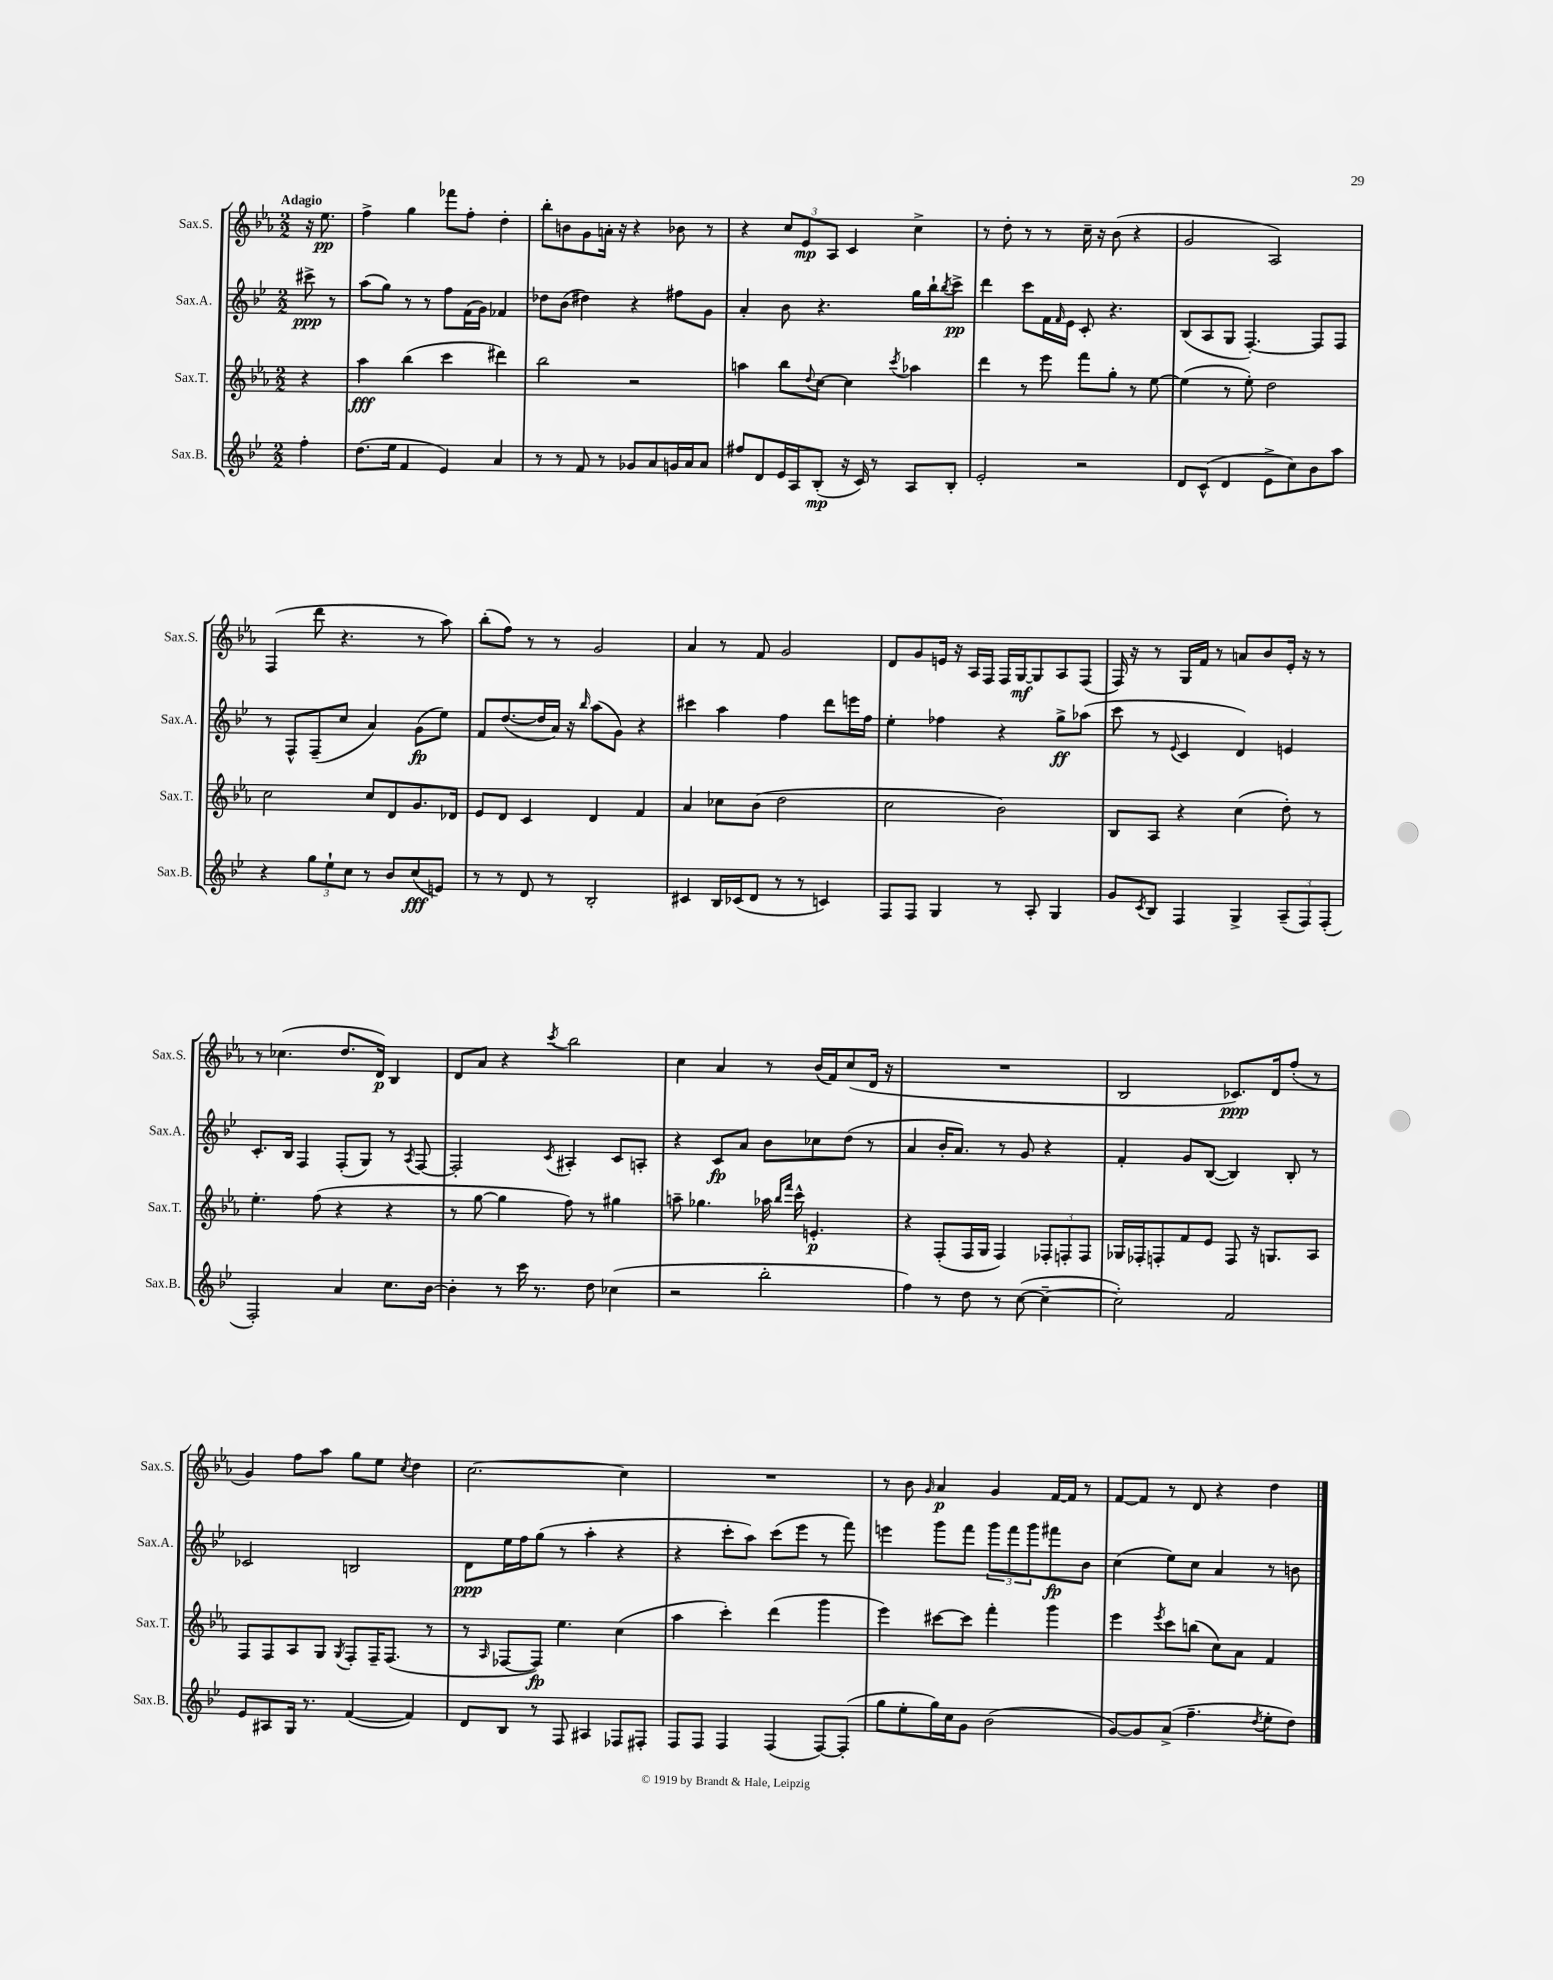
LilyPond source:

<<
\new StaffGroup <<
\new Staff = "s0" \with { instrumentName = "Sax.S." shortInstrumentName = "Sax.S." } {
    \clef treble \key ees \major \numericTimeSignature \time 2/2 \partial 4 \tempo "Adagio"
    r16 ees''8.\pp |
    f''4-> g''4 fes'''8 f''8-. d''4-. |
    bes''8-. b'8 g'8 a'16-. r16 r4 bes'8 r8 |
    r4 \tuplet 3/2 { c''8 ees'8\mp aes8 } c'4 c''4-> |
    r8 d''8-. r8 r8 c''16-- r16 bes'8( r4 |
    g'2 aes2) |
    f4( d'''8 r4. r8 aes''8) |
    bes''8-.( f''8) r8 r8 g'2 |
    aes'4 r8 f'8 g'2 |
    d'8 g'8 e'16 r16 aes16 f16 f16 g16~\mf g8 aes8 f8( |
    f16) r16 r8 g16 f'16 r8 a'8 bes'8 ees'16-. r16 r8 |
    r8 ces''4.( d''8. d'16\p) bes4 |
    d'8 aes'8 r4 \acciaccatura { c'''8 } bes''2 |
    c''4 aes'4 r8 bes'16( f'16) c''8( d'16 r16 |
    R1 |
    bes2 ces'8.\ppp) d'16 f''8-.( r8 |
    g'4) f''8 aes''8 g''8 ees''8 \acciaccatura { c''8 } d''4 |
    c''2.~ c''4 |
    R1 |
    r8 bes'8 \grace { g'16 } aes'4\p g'4 f'16~ f'16 r8 |
    f'8~ f'8 r8 d'8 r4 d''4 \bar "|." |
}
\new Staff = "s1" \with { instrumentName = "Sax.A." shortInstrumentName = "Sax.A." } {
    \clef treble \key bes \major \numericTimeSignature \time 2/2 \partial 4
    cis'''8->\ppp r8 |
    a''8( g''8) r8 r8 f''8 f'16( g'16) fes'4 |
    des''8 bes'8( dis''4) r4 fis''8 g'8 |
    a'4-. bes'8 r4. g''16 bes''16-! \acciaccatura { bes''8 } c'''8->\pp |
    d'''4 c'''8 f'16 \grace { f'16 } ees'16 c'8-. r4. |
    bes8( a8 g8 f4.~-.) f8 f8 |
    r8 f8-^ f8--( c''8 a'4) g'8\fp( ees''8) |
    f'8 d''8.~( d''16 a'16) r16 \grace { bes''16 } a''8( g'8) r4 |
    cis'''4 a''4 f''4 d'''8 e'''16 f''16 |
    ees''4-. fes''4 r4 g''8->\ff aes''8( |
    c'''8 r8 \appoggiatura { ees'8 } c'4 d'4) e'4 |
    c'8.-. bes16 f4 f8-.( g8) r8 \acciaccatura { a8 } f8~ |
    f2-. \acciaccatura { c'8 } ais4-. c'8 a8-. |
    r4 c'8\fp a'8 bes'8 ces''8 d''8( r8 |
    a'4 bes'16-. a'8.) r8 g'8 r4 |
    f'4-. g'8 bes8~( bes4) bes8-. r8 |
    ces'2 b2 |
    d'8\ppp ees''16 f''16 g''8( r8 a''4-. r4 |
    r4 c'''8-. a''8) c'''8( ees'''8 r8 f'''8) |
    e'''4 g'''8 f'''8 \tuplet 3/2 { g'''8 f'''8 g'''8 } fis'''8\fp bes'8 |
    c''4( ees''8) c''8 a'4 r8 b'8 \bar "|." |
}
\new Staff = "s2" \with { instrumentName = "Sax.T." shortInstrumentName = "Sax.T." } {
    \clef treble \key ees \major \numericTimeSignature \time 2/2 \partial 4
    r4 |
    aes''4\fff bes''4( c'''4 dis'''4) |
    bes''2 r2 |
    a''4 bes''8 \appoggiatura { d''8 } c''8~ c''4 \acciaccatura { c'''8 } aes''4 |
    d'''4 r8 ees'''8 f'''8 g''8-. r8 ees''8~ |
    ees''4( r8 ees''8-.) d''2 |
    c''2 c''8 d'8 g'8. des'16 |
    ees'8 d'8 c'4 d'4 f'4 |
    aes'4 ces''8 bes'8( d''2 |
    c''2 bes'2) |
    bes8 aes8 r4 c''4( d''8-.) r8 |
    ees''4.-. f''8( r4 r4 |
    r8 g''8~ g''4 f''8) r8 gis''4 |
    a''8-- ges''4. aes''16 \grace { bes''16 f'''16 } c'''16-^ e'4.-.\p |
    r4 f8-.( f16 g16 f4) \tuplet 3/2 { fes8-. f8-. f8 } |
    ges16 fes16-. f8-. f'8 ees'8 f8 r16 g8. aes8 |
    f8 f8 aes8 g8 \acciaccatura { g8 } f8-. f16-- f8.( r8 |
    r8 \grace { aes16 } fes8~ fes8\fp) ees''4. c''4( |
    aes''4 c'''4-.) d'''4( g'''4 |
    ees'''4) cis'''8~ cis'''8 f'''4-. g'''4 |
    ees'''4 \acciaccatura { ees'''8 } c'''8 b''8( c''8) aes'8 f'4 \bar "|." |
}
\new Staff = "s3" \with { instrumentName = "Sax.B." shortInstrumentName = "Sax.B." } {
    \clef treble \key bes \major \numericTimeSignature \time 2/2 \partial 4
    f''4-. |
    d''8.( ees''16 f'4 ees'4) a'4 |
    r8 r8 f'8 r8 ges'8 a'8 g'16 a'16 a'8 |
    fis''8 d'8 ees'16 a16 bes8-.\mp( r16 c'16) r8 a8 bes8-. |
    ees'2-. r2 |
    d'8 c'8-^( d'4 ees'8-> c''8) bes'8 a''8 |
    r4 \tuplet 3/2 { g''8 ees''8-! c''8 } r8 bes'8 c''8\fff( e'8) |
    r8 r8 d'8 r8 bes2-. |
    cis'4 bes16 ces'16( d'8 r8 r8 c'4) |
    f8 f8 g4 r8 a8-. g4 |
    g'8 \acciaccatura { c'8 } bes8 f4 g4-> \tuplet 3/2 { a8--( f8) f8-.( } |
    f2-.) a'4 c''8. bes'16~ |
    bes'4-. r8 c'''16 r8. d''8 ces''4( |
    r2 bes''2-. |
    f''4) r8 d''8 r8 c''8~( c''4~-- |
    c''2-.) f'2 |
    ees'8 ais8 g16 r8. f'4~( f'4) |
    d'8 bes8 r8 f8 ais4 fes8 fis8-. |
    f8 f8 f4 f4( f8~) f8-.( |
    g''8 ees''8-. g''16) c''16 g'8 bes'2( |
    g'8~) g'8 a'8->( f''4.-- \acciaccatura { d''8 } ees''8-. d''8) \bar "|." |
}
>>
>>
\layout { \context { \Score \remove "Bar_number_engraver" } }
